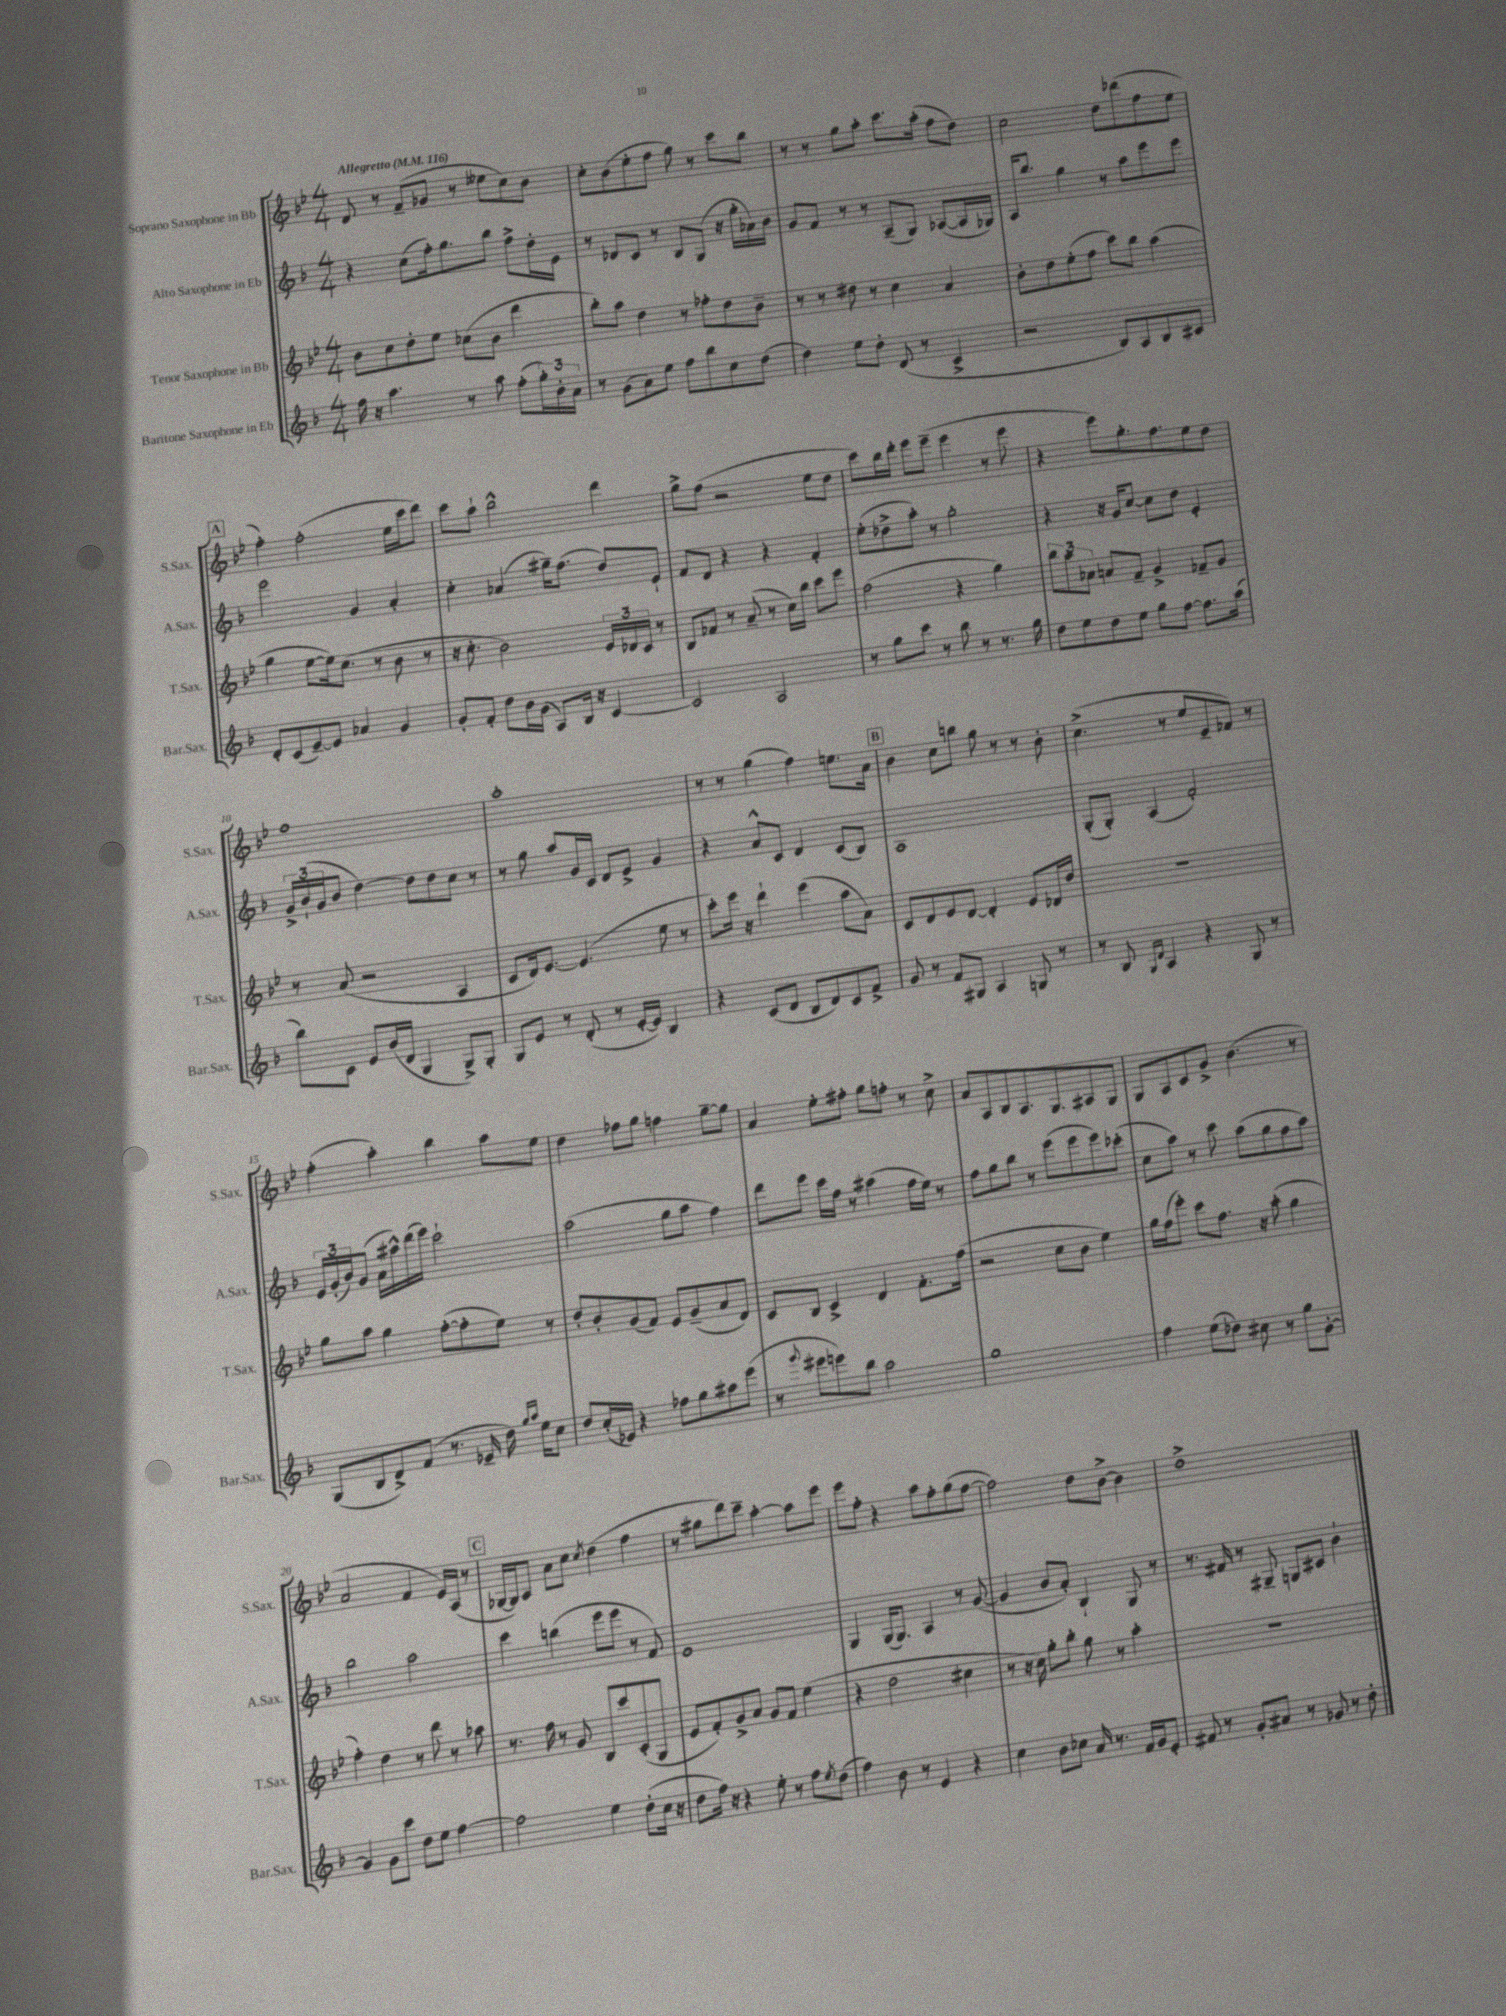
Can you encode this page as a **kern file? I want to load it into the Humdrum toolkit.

**kern	**kern	**kern	**kern
*staff4	*staff3	*staff2	*staff1
*clefG2	*clefG2	*clefG2	*clefG2
*k[b-]	*k[b-e-]	*k[b-]	*k[b-e-]
*M4/4	*M4/4	*M4/4	*M4/4
*MM116	*MM116	*MM116	*MM116
16ff	8b-	4r	8d
16r	.	.	.
4.aa	8cc	.	8r
.	8dd'	(8cc	(8f~
.	8ee-	16ff')	8g-
.	.	8.gg	.
8r	(8cc-	.	8r
8aa	8b-	8bb-	8ee--
(8ff'	4ddd	8ff^	8cc)
24gg')	.	16dd'	8b-
24b-'	.	.	.
.	.	16e	.
24a	.	.	.
=	=	=	=
8r	8bb-')	8r	8cc'
(8g	8aa	8d-	(8b-
8a)	4dd	8c	8ee-'
8ee	.	8r	8ff
8ff	8r	8B-	8gg)
8bb-	8ff-'	(8G	8r
8cc	8dd	16r	8ccc
.	.	16gg'	.
(8dd	8b-~	16a-)	8bb-
.	.	16b-	.
=	=	=	=
4dd)	8r	8g	8r
.	8r	8f	8r
8ee	8dd#	8r	8gg
8dd'	8r	8r	8aa'
(8d	4cc	(8A~	8.ccc
8r	.	8G)	.
.	.	.	(16aa'
4c^	4a	([8A-	8ff
.	.	16A-]	8dd)
.	.	16G-)	.
=	=	=	=
2r	8b-'	16A	2cc
.	.	8.bb-	.
.	8dd	.	.
.	(8ee-'	4gg	.
.	8ff	.	.
8B-)	8ccc)	8r	8dd
8A	8bb-	8aa	(8ddd-
8B-	(4aa	8eee	8ff
8c#	.	8eee	8ee-
=	=	=	=
8d'	4gg	2eee	4ff')
(8c	.	.	.
[8e~)	[8ee-	.	(2ff'
8e]	16ee-])	.	.
.	(8.cc	.	.
4a-	.	4g	.
.	8r	.	.
4g	8b-	4a'	16ee-
.	.	.	16ccc
.	8r	.	8ddd)
=	=	=	=
8g'	16r	4cc'	8ccc
.	8.cc'	.	.
8f'	.	.	8aa`
8dd	2b-)	(4a-	2bb-^^
16b-	.	.	.
(16g	.	.	.
8A)	.	16gg#~)	.
.	.	(8.ff	.
16B-	.	.	.
16r	.	.	.
[4c	24e-	8dd)	4ddd
.	24d-	.	.
.	24c	.	.
.	8r	8e`	.
=	=	=	=
2c]	8B-	8f	8gg^
.	8f-	8d	(8ff
.	8r	4r	2r
.	(8a~	.	.
2A	8r	4r	.
.	16cc)	.	.
.	16bb-	.	.
.	8ccc	4f'	8ee-
.	8eee-	.	8dd
=	=	=	=
8r	(2ff	(8ee'	8ccc)
8gg	.	8dd-^	16bb-
.	.	.	16ddd'
8ccc	.	8aa')	8eee-
8r	.	8r	(8eee-~
8bb-	4r	2gg'	4eee-
8r	.	.	.
8.r	4gg)	.	8r
.	.	.	8eee-
16gg	.	.	.
=	=	=	=
8dd	12bb-	4r	4r
.	12aa	.	.
8ee	.	.	.
.	12a-	.	.
8dd	8a	16r	8eee-)
.	.	16g	.
8ee	8f~	[8cc	8.gg'
8gg	4g^	8cc]	.
.	.	.	8.ff
[8ff	.	8dd	.
8.ff]	8f-~	4e'	8ee-
.	8g	.	8dd
(16aa	.	.	.
=	=	=	=
8bb-)	8r	24g^	1ff
.	.	(24b-`	.
.	.	24g	.
8c	(8a	8b-	.
8e	2r	[4dd)	.
(16b-	.	.	.
16d	.	.	.
4G	.	8dd]	.
.	.	8dd	.
8G^)	4A	8cc	.
8G'	.	8r	.
=	=	=	=
8G	8c	8r	1aa'
8e	16d)	8gg	.
.	[8.e-	.	.
8r	.	8aa	.
(8d'	(4.e-]	16g	.
.	.	16c	.
8r	.	8d	.
[16e'	.	8e^	.
16e])	.	.	.
4B-	8ee-	4g	.
.	8r	.	.
=	=	=	=
4r	8ccc')	4r	8r
.	16eee-	.	8r
.	16r	.	.
(8c	4ddd`	8a^^	(4gg
8d	.	8c	.
8B-	(4eee-	4d	4ff)
8d)	.	.	.
8c	8aa	(8c	8.ee
8f^	8a)	8B-)	.
.	.	.	16a
=	=	=	=
8g	8c	1A	4b-
8r	8d	.	.
8f	8e-	.	8cc
8G#	[8d	.	8bb
4A	4d']	.	8gg
.	.	.	8r
8G	8e-	.	8r
8r	16d-	.	8b-'
.	16dd	.	.
=	=	=	=
8r	1r	(8G'	(4.cc^
8B-	.	8G')	.
16qqG	.	.	.
16qqd	.	.	.
4A	.	(4A	.
.	.	.	8r
4r	.	2f')	8ee-
.	.	.	8e-~
8G	.	.	8f-)
8r	.	.	8r
=	=	=	=
(8G	8gg	24e	(4ff'
.	.	(24g'	.
.	.	24b-)	.
8B-	8aa	(8g	.
8d^)	4gg	16a	4aa')
.	.	16aa#^^)	.
(8f	.	(16ddd	.
.	.	16eee)	.
8.r	([8ff'	2ccc`	4bb-
.	8ff']	.	.
16e-~	.	.	.
16dd)	8ee-)	.	8aa
16qqgg	.	.	.
16qqaa	.	.	.
16ee	.	.	.
8cc	8r	.	8ee-
=	=	=	=
8dd	8dd'	(2aa	4dd
(16cc'	8b-'	.	.
16e-)	.	.	.
4r	(8g	.	8ff-
.	8f)	.	8gg
8ff-	8e-	8gg	4ff
8gg	(8g~	8aa	.
8aa#	8a	4ff)	[8gg~
(8eee	8d)	.	8gg]
=	=	=	=
8r	8c	8ddd	4a
8qqggg	.	.	.
8eee#	8B-	8eee	.
8eee)	4c^	16ccc	8ee-'
.	.	16ff	.
8bb-	.	8r	8ff#'
2aa	4d	(4aa#	8gg
.	.	.	8ff'
.	8.f'	16ff	8r
.	.	16ee)	.
.	.	8r	8cc^
.	(16ff	.	.
=	=	=	=
1gg	2r	8ff	8a
.	.	8gg	8A
.	.	8bb-	8B-
.	.	8r	8.A
.	8cc	(8eee	.
.	.	.	8.G
.	8b-	8eee	.
.	4ee-)	8eee)	8A#
.	.	(8ccc-'	8G
=	=	=	=
4ff	16gg	8cc	8G
.	(16ff	.	.
.	8eee-')	8aa)	8A
(8ee	8ccc	8r	8c
8dd-)	8.ff	8ccc	8g^
8cc#	.	(8aa	(4.b-
.	16r	.	.
8r	(8aa'	8gg	.
8gg	4gg	8ff	.
[8g'	.	8aa)	8r
=	=	=	=
4g]	4ff')	2bb-	2a
8g	4dd	.	.
8ccc	.	.	.
8dd	8r	2aa	4f
8ee	8ddd	.	.
[4ff	8r	.	16e-)
.	.	.	(16A
.	8aa-	.	8r
=	=	=	=
2ff]	8.r	4ccc	[16G-
.	.	.	16G-])
.	.	.	8A
.	16ff	.	.
.	8r	(4bb	8a
.	8g	.	8cc
.	.	.	8qcc
4ee	8B-	8eee	(4dd
.	8ccc	8eee	.
(8dd'	(8c'	8r	4ff
16cc	8G	8f)	.
16r	.	.	.
=	=	=	=
8dd	8e-	1e	8r
16ff)	8f')	.	8gg#
16r	.	.	.
4r	8g^	.	8ddd)
.	8a	.	8ccc~
8ee'	8g	.	[4aa'
8r	8f	.	.
8ff	(4ee-	.	8aa]
8qee	.	.	.
(8dd	.	.	8eee-
=	=	=	=
4ff)	4r	4G	8eee-
.	.	.	8ff'
8b-	2dd	(16G	4r
.	.	8.G)	.
8r	.	.	.
4e	.	4A	8aa
.	.	.	8ff'
4r	4cc#	8r	(8gg
.	.	([8g	[8ff
=	=	=	=
4cc	8r	4g]	2ff])
.	16r	.	.
.	16cc)	.	.
8b-	8gg'	8b-	.
8cc-	8bb-'	8a')	.
16a	8gg	4B-`	8dd
8.r	.	.	.
.	8r	.	[8b-^
16f	4aa'	8G	4b-]
16g	.	.	.
8e'	.	8r	.
=	=	=	=
8f#	1r	8.r	1dd^
8r	.	.	.
.	.	16f#	.
8g'	.	8r	.
8a#	.	8G#~	.
8r	.	8G	.
8g-	.	8c#	.
8r	.	4b-`	.
8dd'	.	.	.
==	==	==	==
*-	*-	*-	*-
